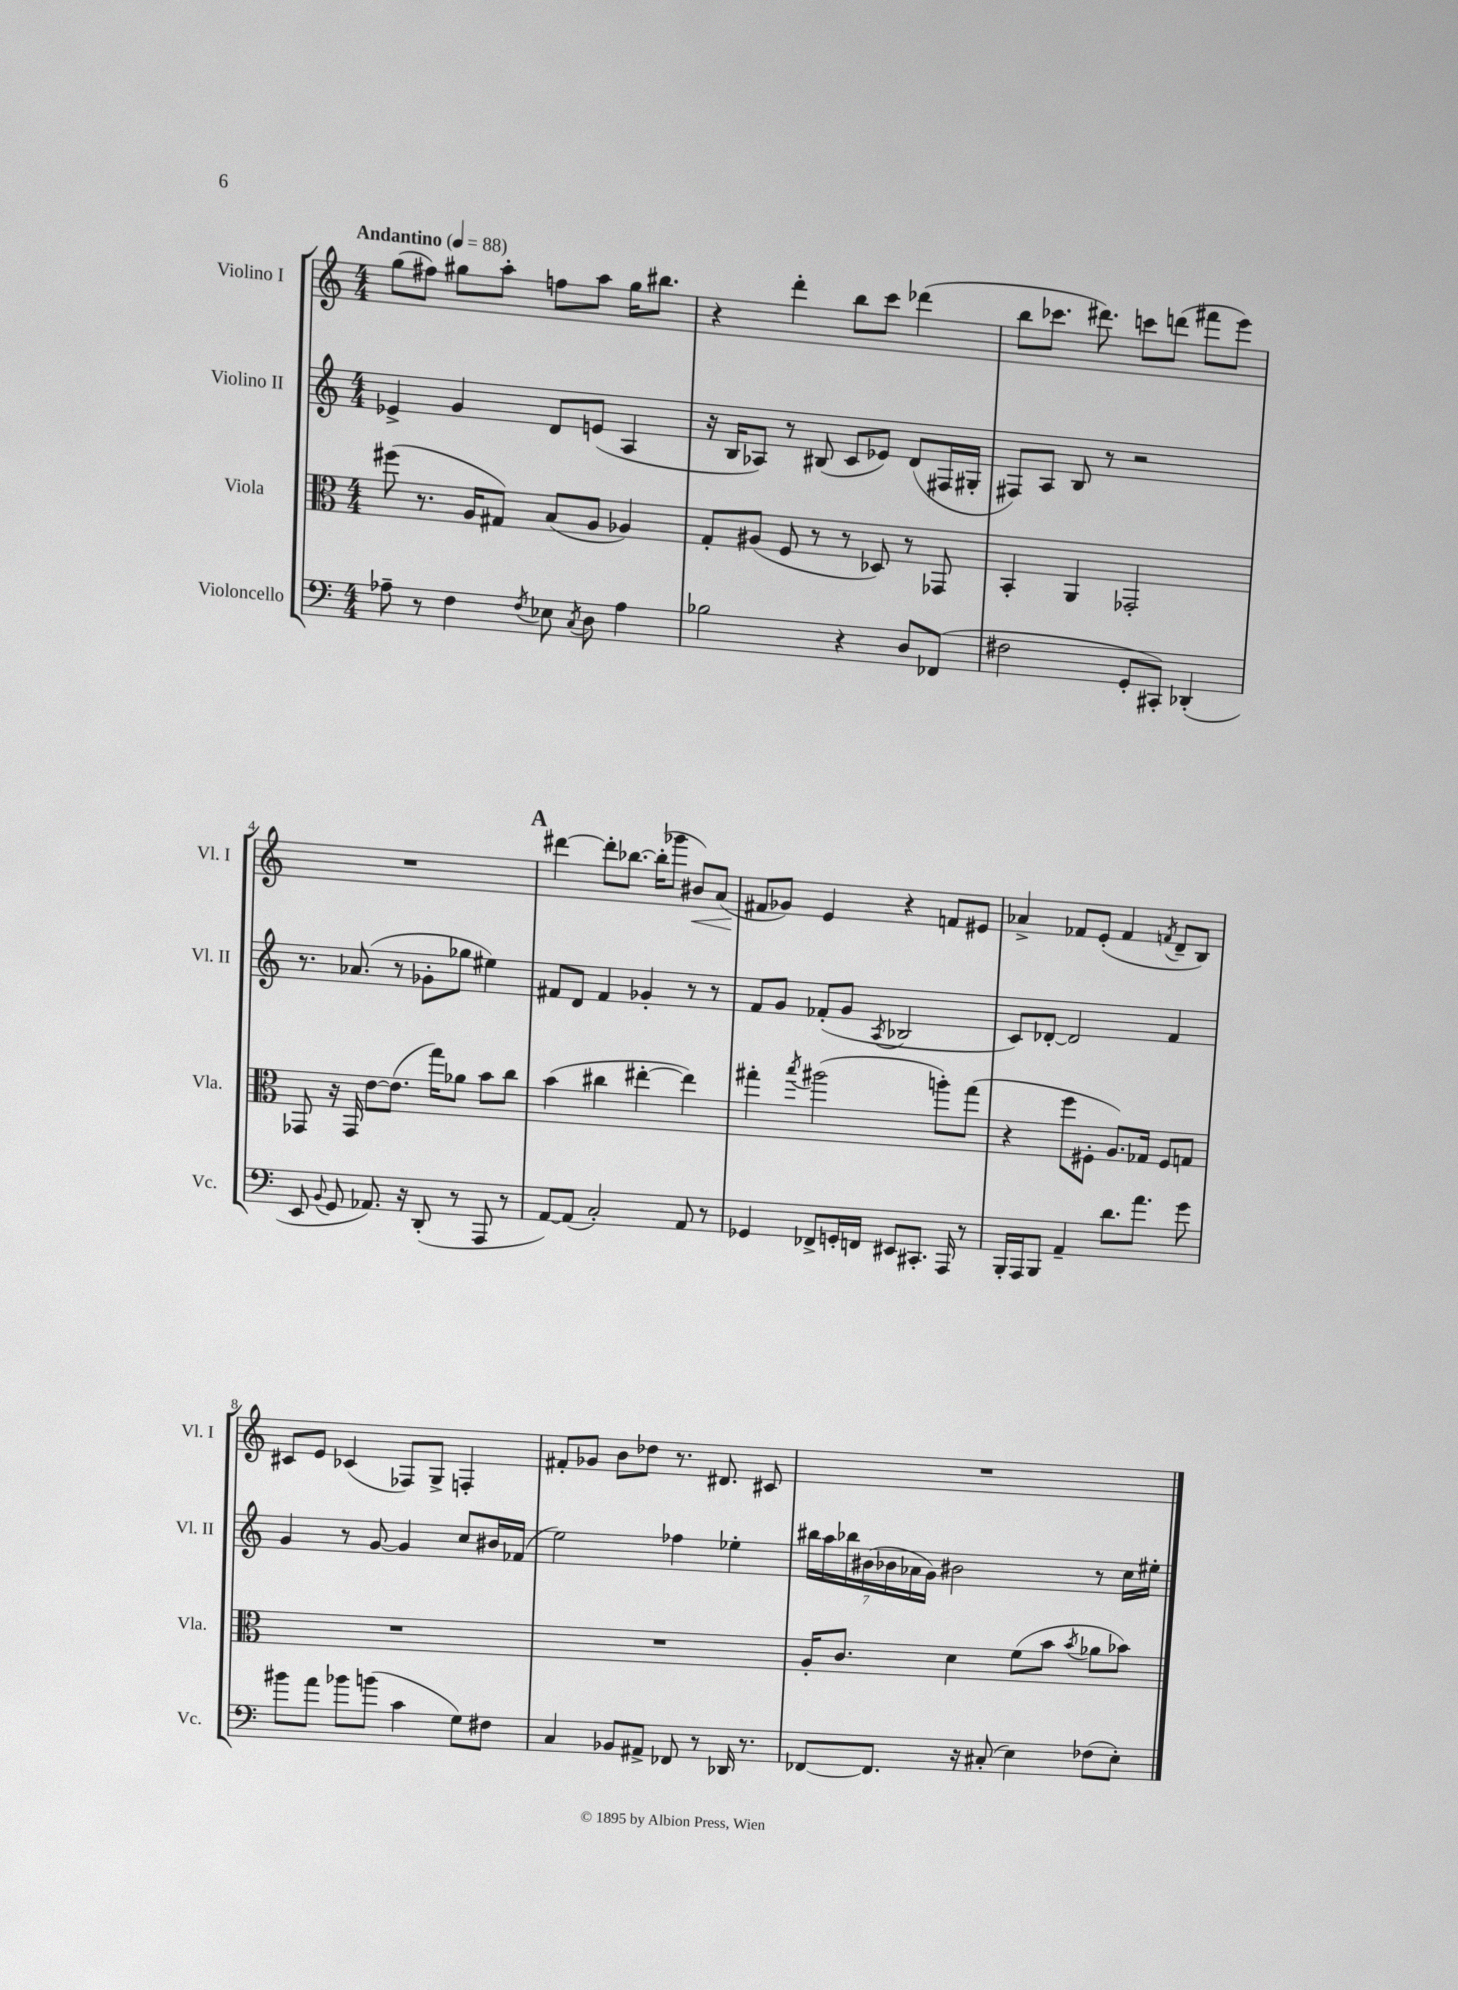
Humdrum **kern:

**kern	**kern	**kern	**kern	**dynam
*part4	*part3	*part2	*part1	*part1
*staff4	*staff3	*staff2	*staff1	*staff1
*I"Violoncello	*I"Viola	*I"Violino II	*I"Violino I	*
*I'Vc.	*I'Vla.	*I'Vl. II	*I'Vl. I	*
*clefF4	*clefC3	*clefG2	*clefG2	*
*k[]	*k[]	*k[]	*k[]	*
*M4/4	*M4/4	*M4/4	*M4/4	*
*MM88	*MM88	*MM88	*MM88	*
=1	=1	=1	=1	=1
!	!	!	!LO:TX:a:B:t=Andantino	!
8A-X~\	(8ff#X\	4e-X^/	(8gg\L	.
8r	8.r	.	8ff#X\J)	.
4F\	.	4g/	8gg#X\L	.
.	16A/KL	.	.	.
.	8G#X/J)	.	8aa'\J	.
8qF/	.	.	.	.
8E-X\	(8B/L	8d/L	8ffn\L	.
8qC/	.	.	.	.
8D\	8A/J	(8en/J	8aa\J	.
4A-\	4A-X/)	4A/	16gg#\KL	.
.	.	.	8.bb#X\J	.
=2	=2	=2	=2	=2
2B-X\	8G'/L	16r	4r	.
.	.	16B/KL	.	.
.	(8A#X/J	8A-X/J)	.	.
.	8F/	8r	4ddd'\	.
.	8r	(8B#X/	.	.
4r	8r	8c/L	8bb\L	.
.	8D-X/)	8e-X/J)	8ccc\J	.
8D/L	8r	(8d/L	(4ddd-X\	.
(8FF-X/J	8GG-X/	16F#X/L	.	.
.	.	16G#X'/JJ	.	.
=3	=3	=3	=3	=3
2F#X\	4BB'/	8F#X/L)	8bb\L	.
.	.	8A/J	8.ccc-X\J	.
.	4AA/	8B/	.	.
.	.	.	8.ddd#X\)	.
.	.	8r	.	.
8GG'/L	2GG-X'/	2r	8cccn\L	.
8CC#X'/J)	.	.	(8dddn\J	.
(4DD-X'/	.	.	8fff#X\L	.
.	.	.	8eee\J)	.
!!LO:LB:g=z
=4	=4	=4	=4	=4
8EE/	8GG-X/	8.r	1r	.
8qqBB/	.	.	.	.
8GG/	16r	.	.	.
.	16GG-/	(8.a-X/	.	.
8.AA-X/)	[8e\L	.	.	.
.	(8.e\J]	8r	.	.
16r	.	.	.	.
(8DD'/	.	8g-X'\L	.	.
.	16gg\KL)	.	.	.
8r	8a-X\J	8gg-X\J	.	.
8AAA/	8b\L	4ee#X\)	.	.
8r	8cc\J	.	.	.
!!LO:REH:place=s1:t=A
=5	=5	=5	=5	=5
[8AA/L)	(4b\	8f#X/L	[4ddd#X\	.
(8AA/J]	.	8d/J	.	.
2C'/)	4cc#X\	4f#/	8ddd#'\L]	.
.	.	.	[8.bb-X\J	.
.	[4ee#X'\	4g-X'/	.	.
.	.	.	(16bb-'\KL]	.
.	.	.	8ggg-X\J	.
!	!	!	!	!LO:HP:b
8AA/	4ee#\])	8r	8b#X/L)	<
8r	.	8r	(8a/J	.
=6	=6	=6	=6	=6
4GG-X/	4gg#X'\	8f/L	8f#X/L	.
.	.	8g/J	8g-X/J)	[
.	8qbb/	.	.	.
8FF-X^/L	(2aa#X\	(8f-X'/L	4e/	.
16GGn'/L	.	8g/J	.	.
16FFn/JJ	.	.	.	.
.	.	8qA/	.	.
8EE#X/L	.	2B-X/	4r	.
8.CC#X'/J	.	.	.	.
.	8aan'\L)	.	8fn/L	.
16AAA/	.	.	.	.
8r	(8gg#\J	.	8e#X/J	.
=7	=7	=7	=7	=7
16BBB'/LL	4r	8c/L)	4a-X^/	.
16AAA/J	.	.	.	.
8BBB/J	.	[8d-X'/J	.	.
4AA~/	8ff\L	2d-/]	8f-X/L	.
.	8F#X'\J	.	(8e'/J	.
8.d\L	8.A/L)	.	4f-/	.
8.a\J	16G-X/Jk	.	.	.
.	.	.	8qfn/	.
.	8F#/L	4f/	8d~/L	.
8g\	8Gn/J	.	8B/J)	.
!!LO:LB:g=z
=8	=8	=8	=8	=8
8b#X\L	1r	4g/	8c#X/L	.
8a\J	.	.	8e/J	.
8b-X\L	.	8r	(4c-X/	.
(8bn\J	.	[8g/	.	.
4c\	.	4g/]	8F-X/L)	.
.	.	.	8G^/J	.
8G\L)	.	8cc/L	4Fn'/	.
8F#X\J	.	16b#X/L	.	.
.	.	(16f-X/JJ	.	.
=9	=9	=9	=9	=9
4C/	1r	2ee\)	8f#X'/L	.
.	.	.	8g-X/J	.
8BB-X/L	.	.	8b\L	.
8AA#X^/J	.	.	8dd-X\J	.
8FF-X/	.	4ff-X\	8.r	.
8r	.	.	.	.
.	.	.	8.d#X/	.
16DD-X/	.	4ee-X'\	.	.
8.r	.	.	.	.
.	.	.	8c#X/	.
=10	=10	=10	=10	=10
[8FF-X/L	16A'/KL	28bb#X\LL	1r	.
.	.	28aa\	.	.
.	8.c/J	.	.	.
.	.	28bb-X\	.	.
.	.	(28b#X\	.	.
8.FF-/J]	.	.	.	.
.	.	28b-X\	.	.
.	.	28a-X\	.	.
.	.	28g\JJ)	.	.
.	4d\	2b#X\	.	.
16r	.	.	.	.
(8C#X'/	.	.	.	.
4E\)	(8f\L	.	.	.
.	8b\J	.	.	.
.	8qb/	.	.	.
(8F-X\L	8a-X\L	8r	.	.
8E'\J)	8b-X\J)	16cc\LL	.	.
.	.	16ee#X'\JJ	.	.
==	==	==	==	==
*-	*-	*-	*-	*-
